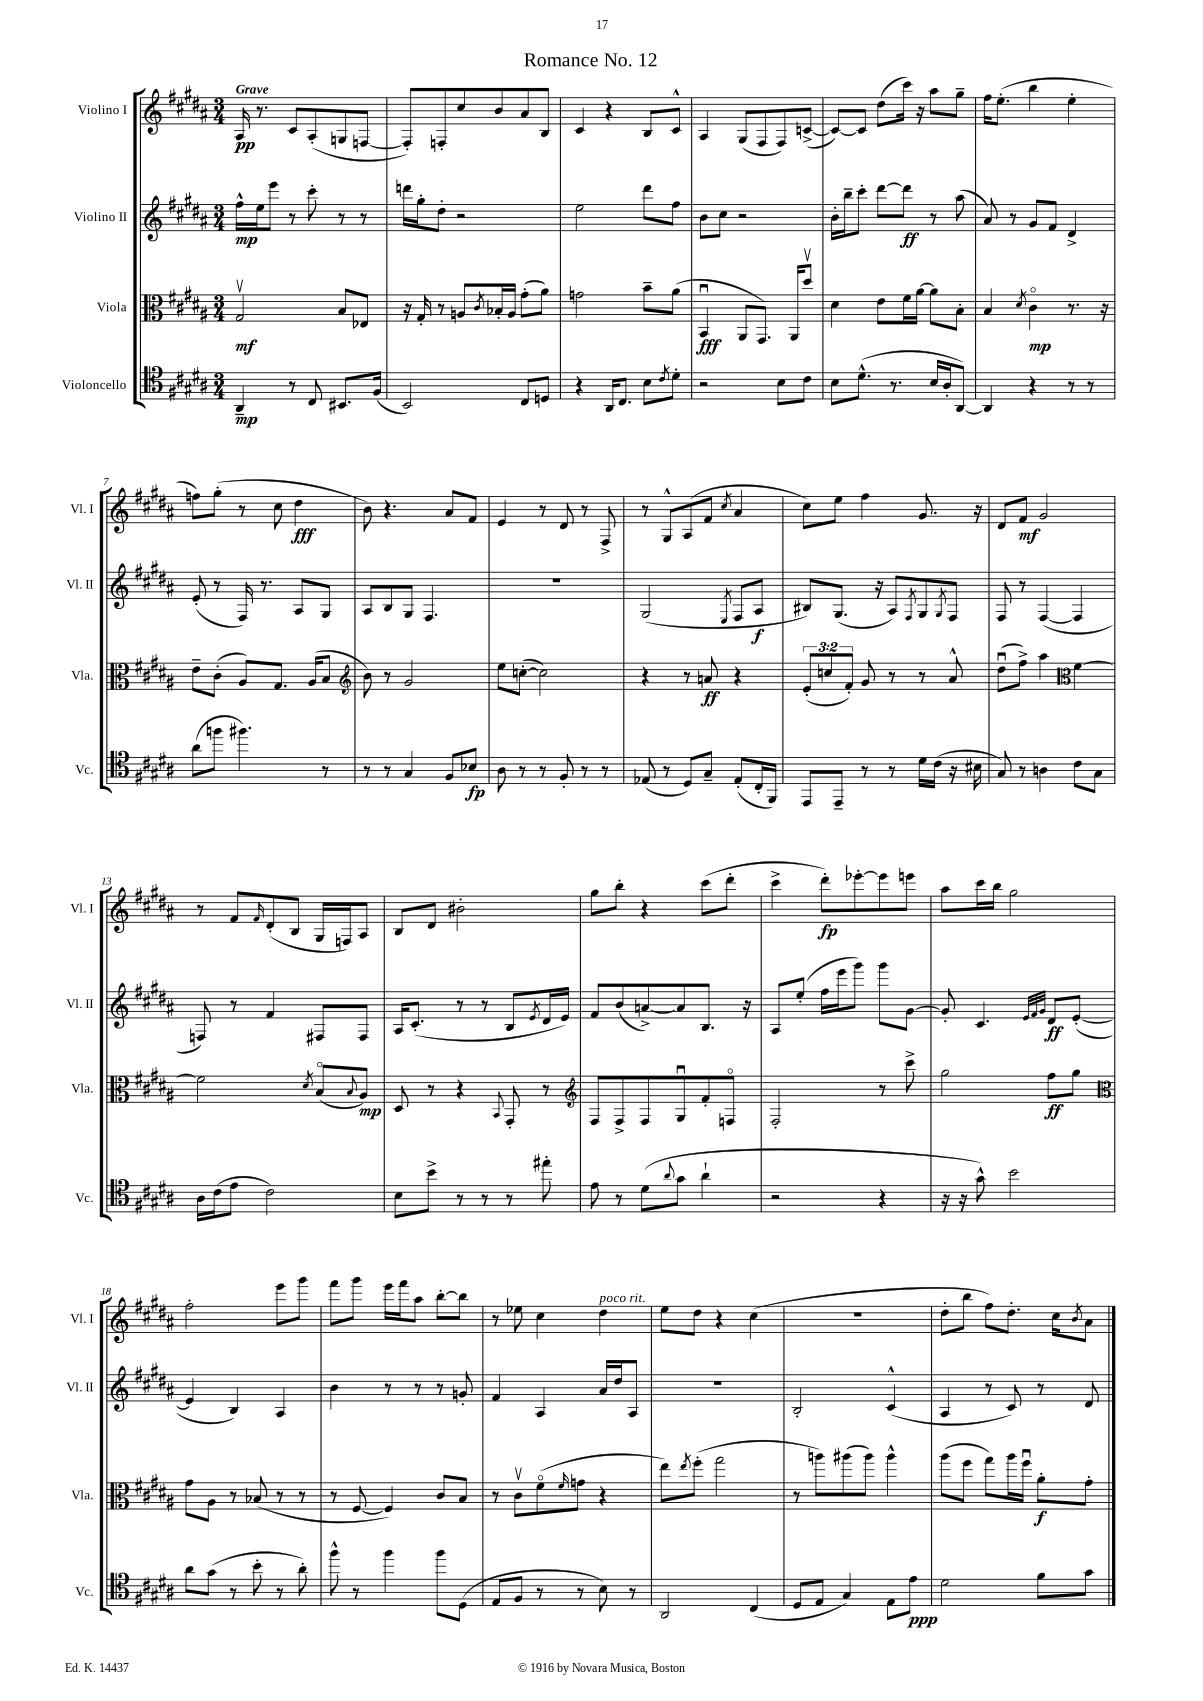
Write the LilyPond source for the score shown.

\header { title = "Romance No. 12" }
<<
\new StaffGroup <<
\new Staff = "s0" \with { instrumentName = "Violino I" shortInstrumentName = "Vl. I" } {
    \clef treble \key b \major \numericTimeSignature \time 3/4 \tempo "Grave"
    ais16\pp r8. cis'8 ais8-.( g8 f8~ |
    f8-.) f8-. cis''8 b'8 ais'8 b8 |
    cis'4 r4 b8 cis'8-^ |
    ais4 gis8( fis8 fis8) c'8~->( |
    c'8~) c'8 dis''8( cis'''16) r16 ais''8 gis''8-- |
    fis''16 e''8.-.( b''4 e''4-. |
    f''8) gis''8-.( r8 cis''8 dis''4\fff |
    b'8) r4. ais'8 fis'8 |
    e'4 r8 dis'8 r8 fis8-> |
    r8 gis8-^ ais8( fis'8 \acciaccatura { cis''8 } ais'4 |
    cis''8) e''8 fis''4 gis'8. r16 |
    dis'8 fis'8\mf gis'2 |
    r8 fis'8 \grace { fis'16 } dis'8-.( b8 gis16 f16) ais8 |
    b8 dis'8 bis'2-. |
    gis''8 b''8-. r4 cis'''8( dis'''8-. |
    cis'''4-> dis'''8-.\fp) ees'''8~-. ees'''8 e'''8 |
    ais''8 cis'''16 b''16 gis''2 |
    fis''2-. e'''8 gis'''8 |
    fis'''8 gis'''8 e'''16 fis'''16 ais''8 b''8~-. b''8 |
    r8 ees''8 cis''4 dis''4^\markup { \italic "poco rit." } |
    e''8 dis''8 r4 cis''4( |
    R2. |
    dis''8-. b''8 fis''8) dis''8.-. cis''16 \acciaccatura { b'8 } ais'8 \bar "|." |
}
\new Staff = "s1" \with { instrumentName = "Violino II" shortInstrumentName = "Vl. II" } {
    \clef treble \key b \major \numericTimeSignature \time 3/4
    fis''16-^\mp e''16 e'''8 r8 cis'''8-. r8 r8 |
    d'''16 gis''16-. dis''8-. r2 |
    e''2 dis'''8 fis''8 |
    b'8 cis''8 r2 |
    b'16-. b''16-- cis'''8-. dis'''8~ dis'''8\ff r8 ais''8( |
    ais'8) r8 gis'8 fis'8 dis'4-> |
    e'8-.( r8 fis16) r8. ais8 gis8 |
    ais8 b8 gis8 fis4. |
    R2. |
    gis2( \acciaccatura { e8 } fis8 ais8\f |
    bis8) gis8.( r16 ais8) \acciaccatura { fis8 } gis8 \acciaccatura { gis8 } fis8 |
    fis8 r8 fis4~( fis4 |
    f8) r8 fis'4 fis8 fis8 |
    ais16 cis'8.-.( r8 r8 b8 \acciaccatura { e'8 } dis'16 e'16) |
    fis'8 b'8( a'8~->) a'8 b8. r16 |
    ais8 e''8-.( fis''16 e'''16 gis'''8) gis'''8 gis'8~ |
    gis'8-. cis'4. \grace { e'32 fis'32 gis'32 } dis'8\ff e'8~-.( |
    e'4 b4) ais4 |
    b'4 r8 r8 r8 g'8-. |
    fis'4 ais4 ais'16 dis''16 ais8 |
    R2. |
    b2-. cis'4-^( |
    ais4 r8 cis'8) r8 dis'8 \bar "|." |
}
\new Staff = "s2" \with { instrumentName = "Viola" shortInstrumentName = "Vla." } {
    \clef alto \key b \major \numericTimeSignature \time 3/4 \override Staff.TupletNumber.text = #tuplet-number::calc-fraction-text
    gis2\upbow\mf b8 ees8 |
    r16 gis16-. r8 a8 \acciaccatura { cis'8 } bes16-. a16 gis'8-.( ais'8) |
    g'2 b'8-- ais'8( |
    b,4\downbow\fff ais,8 gis,8.) ais,16 dis''8\upbow |
    dis'4 e'8 fis'16 ais'16~ ais'8 b8-. |
    b4 \acciaccatura { dis'8 } cis'4\flageolet\mp r8. r16 |
    e'8-- cis'8-.( ais8) gis8. ais16( b8 |
    \clef treble b'8) r8 gis'2 |
    e''8 c''8~-.( c''2) |
    r4 r8 a'8\ff r4 |
    \tuplet 3/2 { e'8-.( c''8 fis'8-.) } gis'8 r8 r8 ais'8-^ |
    dis''8\downbow( fis''8->) ais''4 \clef alto fis'4~ |
    fis'2 \acciaccatura { dis'8 } b8\flageolet( \appoggiatura { b8 } ais8\mp) |
    dis8 r8 r4 \appoggiatura { b,8 } gis,8-. r8 |
    \clef treble fis8 fis8-> fis8 gis8\downbow fis'8-. f8\flageolet |
    fis2-. r8 cis'''8-> |
    gis''2 fis''8\ff gis''8 |
    \clef alto gis'8 ais8 r8 bes8( r8 r8 |
    r8 fis8~ fis4) cis'8 b8 |
    r8 cis'8\upbow fis'8\flageolet( \grace { fis'16 } g'8 r4 |
    e''8) \acciaccatura { e''8 } fis''8-.( gis''2 |
    r8 a''8) ais''8( ais''8) ais''4-^ |
    ais''8( fis''8 gis''8) ais''16 fis''16\downbow ais'8-.\f gis'8-. \bar "|." |
}
\new Staff = "s3" \with { instrumentName = "Violoncello" shortInstrumentName = "Vc." } {
    \clef tenor \key b \major \numericTimeSignature \time 3/4
    ais,4--\mp r8 cis8 bis,8. fis16( |
    b,2) cis8 d8 |
    r4 ais,16 cis8. b8 \acciaccatura { cis'8 } dis'8-. |
    r2 b8 cis'8 |
    b8 dis'8.-^( r8. b16 ais16-. ais,8~) |
    ais,4 r4 r8 r8 |
    ais'8( f''8 fis''4.) r8 |
    r8 r8 gis4 fis8 bes8\fp |
    ais8 r8 r8 fis8-. r8 r8 |
    ees8( r8 dis8) gis8-- ees8-.( cis16-. fis,16) |
    e,8 e,8-- r8 r8 dis'16 cis'16( r16 bis16 |
    gis8) r8 a4 cis'8 gis8 |
    ais16 cis'16( e'8 cis'2) |
    b8 b'8-> r8 r8 r8 eis''8-. |
    e'8 r8 dis'8( \appoggiatura { ais'8 } gis'8 ais'4-! |
    r2 r4 |
    r16 r16 gis'8-^) b'2 |
    ais'8 gis'8( r8 b'8-. r8 ais'8-.) |
    fis''8-^ r8 fis''4 fis''8 dis8( |
    e8 fis8 r8 r8 b8) r8 |
    ais,2 cis4( |
    dis8 e8 gis4) e8 e'8\ppp |
    dis'2 fis'8 gis'8 \bar "|." |
}
>>
>>
